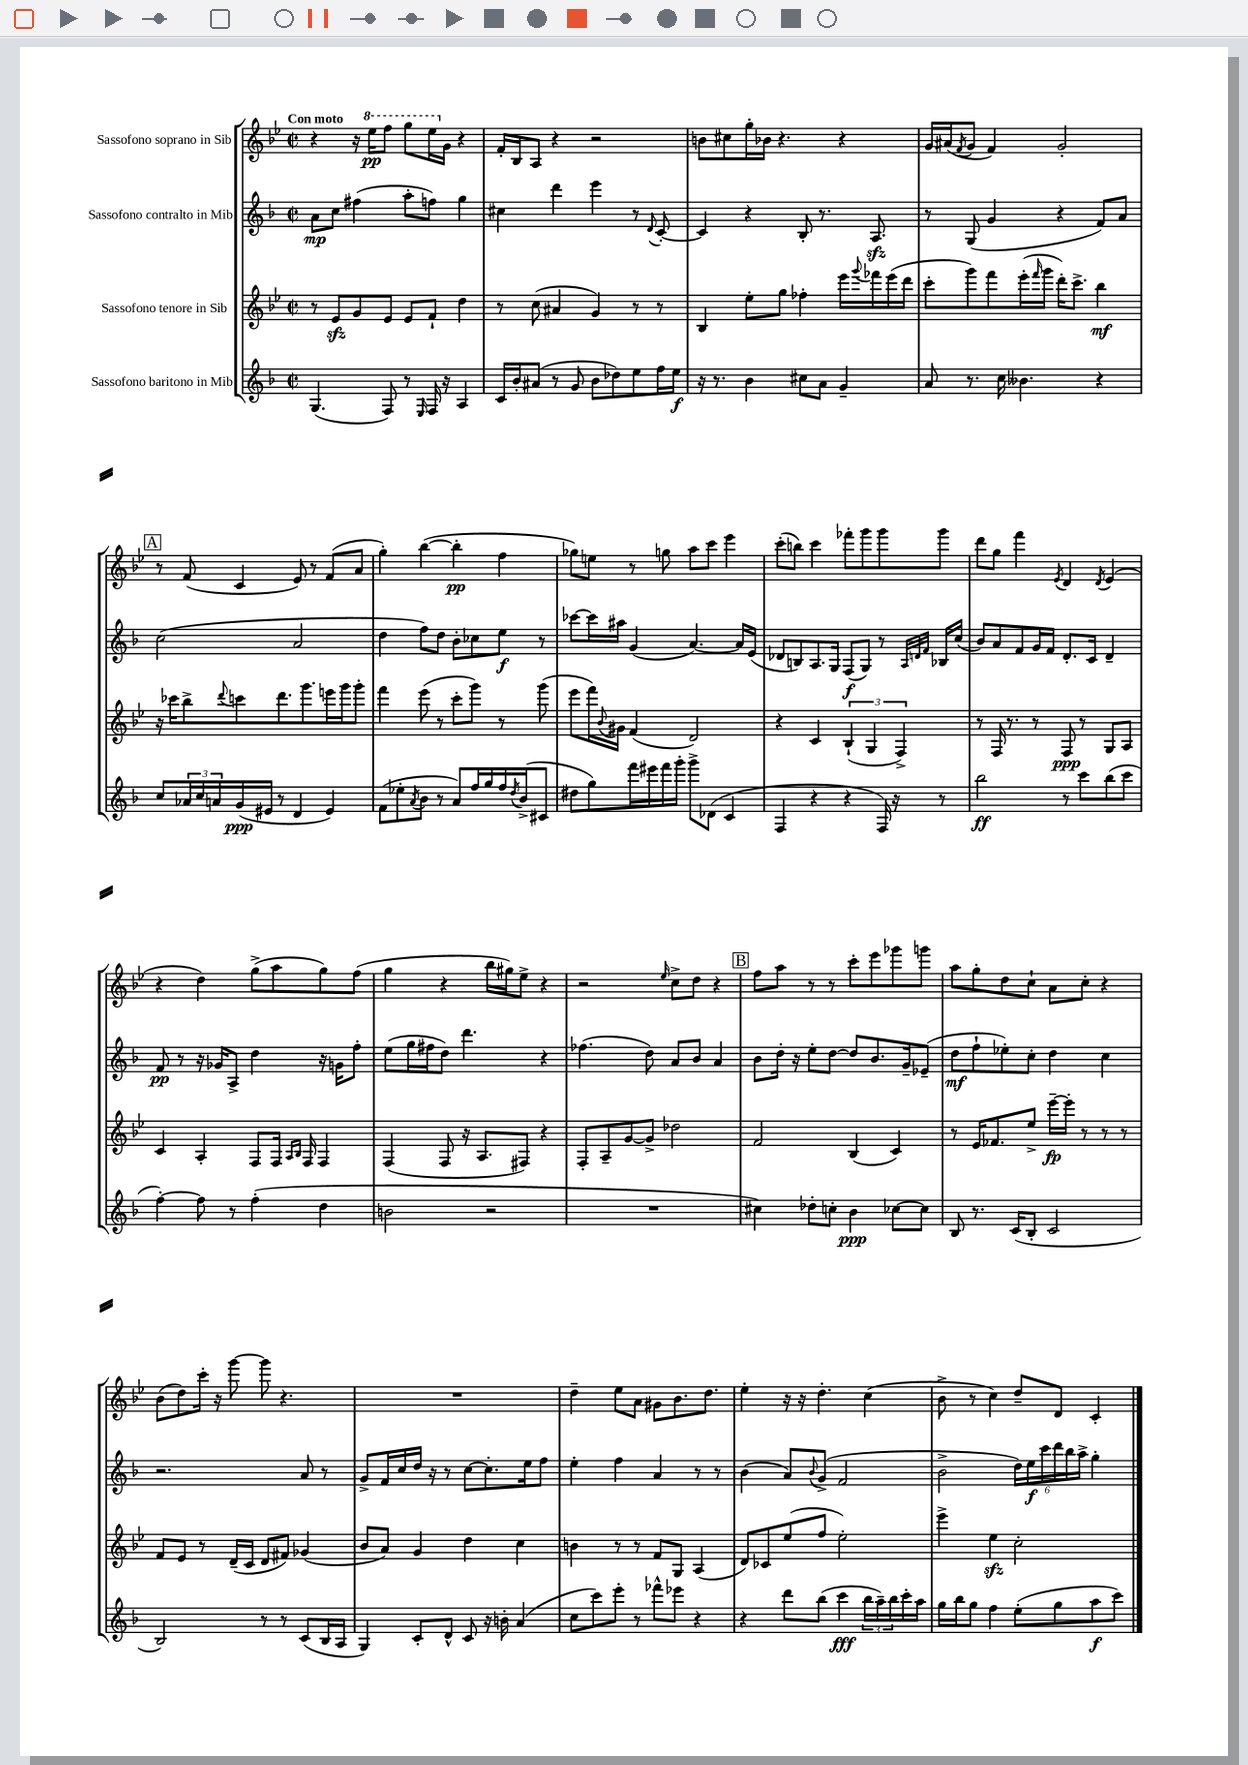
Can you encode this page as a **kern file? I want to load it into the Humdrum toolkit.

**kern	**dynam	**kern	**dynam	**kern	**dynam	**kern	**dynam
*part4	*part4	*part3	*part3	*part2	*part2	*part1	*part1
*staff4	*staff4	*staff3	*staff3	*staff2	*staff2	*staff1	*staff1
*I"Sassofono baritono in Mib	*	*I"Sassofono tenore in Sib	*	*I"Sassofono contralto in Mib	*	*I"Sassofono soprano in Sib	*
*clefG2	*	*clefG2	*	*clefG2	*	*clefG2	*
*k[b-]	*	*k[b-e-]	*	*k[b-]	*	*k[b-e-]	*
*M2/2	*	*M2/2	*	*M2/2	*	*M2/2	*
*met(c|)	*	*met(c|)	*	*met(c|)	*	*met(c|)	*
=1	=1	=1	=1	=1	=1	=1	=1
!	!	!	!	!	!	!LO:TX:a:B:t=Con moto	!
(4.G/	.	8r	.	8a\L	mp	4r	.
.	.	8e-zz/L	.	8cc\J	.	.	.
.	.	8g/	.	(4ff#X\	.	16r	.
*	*	*	*	*	*	*8va	*
.	.	.	.	.	.	16eee-\KL	pp
8F/)	.	8e-/J	.	.	.	8fff\J	.
8r	.	8e-/L	.	8aa'\L	.	8ggg\L	.
16qqE/	.	.	.	.	.	.	.
16F/	.	8f`/J	.	8ffn\J)	.	16eee-\L	.
*	*	*	*	*	*	*X8va	*
16r	.	.	.	.	.	16g\JJ	.
4A/	.	4dd\	.	4gg\	.	4r	.
=2	=2	=2	=2	=2	=2	=2	=2
16c/LL	.	8r	.	4cc#X\	.	16f'/LL	.
16b-'/J	.	.	.	.	.	16B-/J	.
(8a#X/J	.	(8cc\	.	.	.	8A/J	.
8r	.	4a#X/	.	4ddd\	.	4r	.
8g/	.	.	.	.	.	.	.
8b-\L	.	4g/)	.	4eee\	.	2r	.
8dd-X\)	.	.	.	.	.	.	.
8ee\	.	8r	.	8r	.	.	.
.	.	.	.	8qqd/	.	.	.
16ff\L	.	8r	.	[8c'/	.	.	.
16ee\JJ	f	.	.	.	.	.	.
=3	=3	=3	=3	=3	=3	=3	=3
16r	.	4B-/	.	4c/]	.	8bn\L	.
8.r	.	.	.	.	.	.	.
.	.	.	.	.	.	8cc#X\	.
4b-\	.	8ee-'\L	.	4r	.	16gg'\L	.
.	.	.	.	.	.	16b-X\JJ	.
.	.	8gg\J	.	.	.	4.r	.
8cc#X\L	.	4ff-X'\	.	8B-'/	.	.	.
8a\J	.	.	.	8.r	.	.	.
4g~/	.	16eee-\LL	.	.	.	4r	.
.	.	8qqggg/	.	.	.	.	.
.	.	16fff-X\	.	8.Azz/	.	.	.
.	.	(16eee-\	.	.	.	.	.
.	.	16ddd\JJ	.	.	.	.	.
=4	=4	=4	=4	=4	=4	=4	=4
8a/	.	8ccc'\L	.	8r	.	16g/LL	.
.	.	.	.	.	.	(16a#X/J	.
.	.	.	.	.	.	8qf/	.
8.r	.	8ggg\)	.	(8G/	.	8g/J	.
.	.	8fff\	.	4g/	.	4f/)	.
16cc\	.	.	.	.	.	.	.
4.b--X\	.	(16eee-'\L	.	.	.	.	.
.	.	16qqfff/	.	.	.	.	.
.	.	16ggg\JJ	.	.	.	.	.
.	.	16ddd'\KL)	.	4r	.	2g'/	.
.	.	8.ccc^\J	.	.	.	.	.
4r	.	4bb-\	mf	8f/L)	.	.	.
.	.	.	.	8a/J	.	.	.
!!LO:LB:g=z
!!LO:REH:place=s1:t=A
=5	=5	=5	=5	=5	=5	=5	=5
8cc/L	.	16r	.	(2cc\	.	8r	.
.	.	16ccc-X\KL	.	.	.	.	.
24a-X/L	.	8bb-^\	.	.	.	(8f/	.
24cc/	.	.	.	.	.	.	.
24an/	.	.	.	.	.	.	.
.	.	8qqddd/	.	.	.	.	.
(16g/	ppp	8cccn\	.	.	.	4c/	.
16e#X/JJ	.	.	.	.	.	.	.
8r	.	8.ddd\	.	.	.	.	.
4d/	.	.	.	2a/	.	8e-/)	.
.	.	8.ggg\	.	.	.	.	.
.	.	.	.	.	.	8r	.
4e#/)	.	16eeen\L	.	.	.	(8f/L	.
.	.	16ggg\J	.	.	.	.	.
.	.	8ggg'\J	.	.	.	8a/J	.
=6	=6	=6	=6	=6	=6	=6	=6
(8f\L	.	4fff\	.	4dd\	.	4gg'\)	.
8ee-X'\	.	.	.	.	.	.	.
8qa/	.	.	.	.	.	.	.
8b-\J	.	(8eee-\	.	8ff\L)	.	([4bb-\	.
8r	.	8r	.	8dd\J	.	.	.
8a/L)	.	8ccc'\L	.	8b-'\L	.	4bb-'\]	pp
16ff/L	.	8ggg\J)	.	8cc-X\	.	.	.
16gg/	.	.	.	.	.	.	.
16ff/	.	8r	.	8ee\J	f	4ff\	.
8qdd/	.	.	.	.	.	.	.
(16b-^/J	.	.	.	.	.	.	.
8c#X/J	.	(8ggg\	.	8r	.	.	.
=7	=7	=7	=7	=7	=7	=7	=7
8dd#X\L	.	8eee-\L	.	[8ccc-X\L	.	8gg-X\L)	.
8gg\)	.	16fff\L)	.	16ccc-\L]	.	8een\J	.
.	.	8qqb-/	.	.	.	.	.
.	.	16g#X\JJ	.	16aa#X\JJ	.	.	.
16fff\L	.	(4f/	.	(4g/	.	8r	.
16eee#X\	.	.	.	.	.	.	.
16fff\	.	.	.	.	.	8ggn\	.
16ggg'\JJ	.	.	.	.	.	.	.
8ggg^\L	.	2d/)	.	[4.a/)	.	8aa\L	.
(8d-X\J	.	.	.	.	.	8ccc\J	.
4c/	.	.	.	.	.	4eee-\	.
.	.	.	.	16a/LL]	.	.	.
.	.	.	.	(16e/JJ	.	.	.
=8	=8	=8	=8	=8	=8	=8	=8
4F/	.	4r	.	8d-X/L	.	(8ccc'\L	.
.	.	.	.	8Bn/)	.	8bbn\J)	.
4r	.	4c/	.	8.A/	.	4ccc\	.
.	.	.	.	16G/Jk	.	.	.
4r	.	(6B-`/	.	(8F/L	f	8fff-X'\L	.
.	.	.	.	8G/J)	.	8ggg\	.
.	.	6G/	.	.	.	.	.
16F/)	.	.	.	8r	.	8ggg\	.
16r	.	.	.	.	.	.	.
.	.	6F^/)	.	.	.	.	.
.	.	.	.	32qqA/LLL	.	.	.
.	.	.	.	32qqdn/	.	.	.
.	.	.	.	32qqf/JJJ	.	.	.
8r	.	.	.	16B-X/LL	.	8ggg\J	.
.	.	.	.	(16cc/JJ	.	.	.
=9	=9	=9	=9	=9	=9	=9	=9
2bb-\	ff	8r	.	8b-/L)	.	8ddd\L	.
.	.	16F/	.	8a/	.	8gg\J	.
.	.	8.r	.	.	.	.	.
.	.	.	.	8f/	.	4fff\	.
.	.	8r	.	16g/L	.	.	.
.	.	.	.	16f/JJ	.	.	.
.	.	.	.	.	.	8qe-/	.
8r	.	8F/	ppp	8.d'/L	.	4d/	.
8ccc\L	.	8r	.	.	.	.	.
.	.	.	.	16c/Jk	.	.	.
.	.	.	.	.	.	8qd/	.
(8bb-\	.	8G/L	.	4d~/	.	(4e-/	.
8ccc\J	.	8A/J	.	.	.	.	.
!!LO:LB:g=z
=10	=10	=10	=10	=10	=10	=10	=10
[4ff'\)	.	4c/	.	8f/	pp	4r	.
.	.	.	.	8r	.	.	.
8ff\]	.	4A'/	.	16r	.	4dd\)	.
.	.	.	.	16g-X/KL	.	.	.
8r	.	.	.	8A^/J	.	.	.
(4ff'\	.	8F/L	.	4dd\	.	(8gg^\L	.
.	.	16F/Jk	.	.	.	8aa\	.
.	.	16qqA/LL	.	.	.	.	.
.	.	16qqB-/JJ	.	.	.	.	.
.	.	16F/	.	.	.	.	.
4dd\	.	4F/	.	16r	.	8gg\)	.
.	.	.	.	16gn\KL	.	.	.
.	.	.	.	8ff'\J	.	(8ff\J	.
=11	=11	=11	=11	=11	=11	=11	=11
2bn\	.	(4F/	.	(8ee\L	.	4gg\	.
.	.	.	.	16gg\L	.	.	.
.	.	.	.	16ff#X\J	.	.	.
.	.	8F/	.	8dd\J)	.	4r	.
.	.	16r	.	4.ddd\	.	.	.
.	.	8.A/L	.	.	.	.	.
2r	.	.	.	.	.	16bb-\LL	.
.	.	.	.	.	.	16gg#X\J)	.
.	.	8F#X/J)	.	.	.	8ee-^\J	.
.	.	4r	.	4r	.	4r	.
=12	=12	=12	=12	=12	=12	=12	=12
1r	.	8F'/L	.	(4.ff-X\	.	2r	.
.	.	8A~/	.	.	.	.	.
.	.	[8g/	.	.	.	.	.
.	.	8g^/J]	.	8dd\)	.	.	.
.	.	.	.	.	.	16qqee-/	.
.	.	2dd-X\	.	8a/L	.	8cc^\L	.
.	.	.	.	8b-/J	.	8dd\J	.
.	.	.	.	4a/	.	4r	.
!!LO:REH:place=s1:t=B
=13	=13	=13	=13	=13	=13	=13	=13
4cc#X\)	.	2f/	.	8b-\L	.	8ff\L	.
.	.	.	.	16dd'\Jk	.	8aa\J	.
.	.	.	.	16r	.	.	.
8dd-X'\L	.	.	.	8ee'\L	.	8r	.
8ccn'\J	.	.	.	[8dd\J	.	8r	.
4b-\	ppp	(4B-/	.	8dd/L]	.	8ccc'\L	.
.	.	.	.	8.b-/	.	8eee-\	.
[8cc-X\L	.	4c/)	.	.	.	8ggg-X\	.
.	.	.	.	16g~/k	.	.	.
8cc-\J]	.	.	.	(8e-X~/J	.	8gggn\J	.
=14	=14	=14	=14	=14	=14	=14	=14
8B-/	.	8r	.	8dd\L	mf	8aa\L	.
8.r	.	16e-/KL	.	8ff`\	.	8gg'\	.
.	.	8.f-X/	.	.	.	.	.
.	.	.	.	8ee-X'\)	.	8dd\	.
(16c/KL	.	.	.	.	.	.	.
8B-'/J	.	8ee-^/J	.	8cc'\J	.	8cc`\J	.
2c/	.	[16eee-~\LL	fp	4dd\	.	8a\L	.
.	.	16eee-'\JJ]	.	.	.	.	.
.	.	8r	.	.	.	8cc'\J	.
.	.	8r	.	4cc\	.	4r	.
.	.	8r	.	.	.	.	.
!!LO:LB:g=z
=15	=15	=15	=15	=15	=15	=15	=15
2B-/)	.	8f/L	.	2.r	.	(8b-\L	.
.	.	8e-/J	.	.	.	8dd\)	.
.	.	8r	.	.	.	16ccc'\Jk	.
.	.	.	.	.	.	16r	.
.	.	(16d~/LL	.	.	.	[8ggg\	.
.	.	16c/JJ	.	.	.	.	.
8r	.	8d/L	.	.	.	8ggg\]	.
8r	.	8f#X/J)	.	.	.	4.r	.
(8c/L	.	(4g-X/	.	8a/	.	.	.
16B-/L	.	.	.	8r	.	.	.
16A/JJ	.	.	.	.	.	.	.
=16	=16	=16	=16	=16	=16	=16	=16
4G/)	.	8b-/L	.	8g^/L	.	1r	.
.	.	8a/J)	.	16f/L	.	.	.
.	.	.	.	16cc/	.	.	.
8c'/L	.	4g/	.	16dd/JJ	.	.	.
.	.	.	.	16r	.	.	.
8d^^/J	.	.	.	8r	.	.	.
8c/	.	4dd\	.	[8cc\L	.	.	.
16r	.	.	.	8.cc'\]	.	.	.
16bn'\	.	.	.	.	.	.	.
(4a/	.	4cc\	.	.	.	.	.
.	.	.	.	16ee\k	.	.	.
.	.	.	.	8ff\J	.	.	.
=17	=17	=17	=17	=17	=17	=17	=17
8cc\L	.	4bn\	.	4ee'\	.	4dd~\	.
8ccc\)	.	.	.	.	.	.	.
8eee'\J	.	8r	.	4ff\	.	8ee-\L	.
8r	.	8r	.	.	.	8a\J	.
8fff-X^^\L	.	8f/L	.	4a/	.	8g#X\L	.
8eee-X\J	.	8G/J	.	.	.	8.b-\	.
4r	.	(4A/	.	8r	.	.	.
.	.	.	.	.	.	8.dd\J	.
.	.	.	.	8r	.	.	.
=18	=18	=18	=18	=18	=18	=18	=18
4r	.	8d/L)	.	(4b-\	.	4ee-'\	.
.	.	8c-X/	.	.	.	.	.
8ddd\L	.	(8ee-/	.	8a/L)	.	16r	.
.	.	.	.	.	.	16r	.
.	.	.	.	8qqb-/	.	.	.
(8bb-\J	.	8ff/J	.	(8g^/J	.	4.dd'\	.
4ccc\	fff	2ee-'\)	.	2f/	.	.	.
24bb-\LL	.	.	.	.	.	(4cc\	.
24aa~\)	.	.	.	.	.	.	.
24bb-\	.	.	.	.	.	.	.
16ccc'\	.	.	.	.	.	.	.
16aa\JJ	.	.	.	.	.	.	.
=19	=19	=19	=19	=19	=19	=19	=19
16gg\LL	.	4eee-^\	.	2b-^\	.	8b-^\	.
16bb-\J	.	.	.	.	.	.	.
8gg\J	.	.	.	.	.	8r	.
4ff\	.	4ee-zz\	.	.	.	4cc\)	.
(8ee'\L	.	2cc'\	.	24dd\LL)	.	8dd~/L	.
.	.	.	.	24ee\	f	.	.
.	.	.	.	24ccc\	.	.	.
8gg\	.	.	.	24ddd\	.	8d/J	.
.	.	.	.	24bb-\	.	.	.
.	.	.	.	24aa^\JJ	.	.	.
8aa\	f	.	.	4gg'\	.	4c'/	.
8ccc\J)	.	.	.	.	.	.	.
==	==	==	==	==	==	==	==
*-	*-	*-	*-	*-	*-	*-	*-
